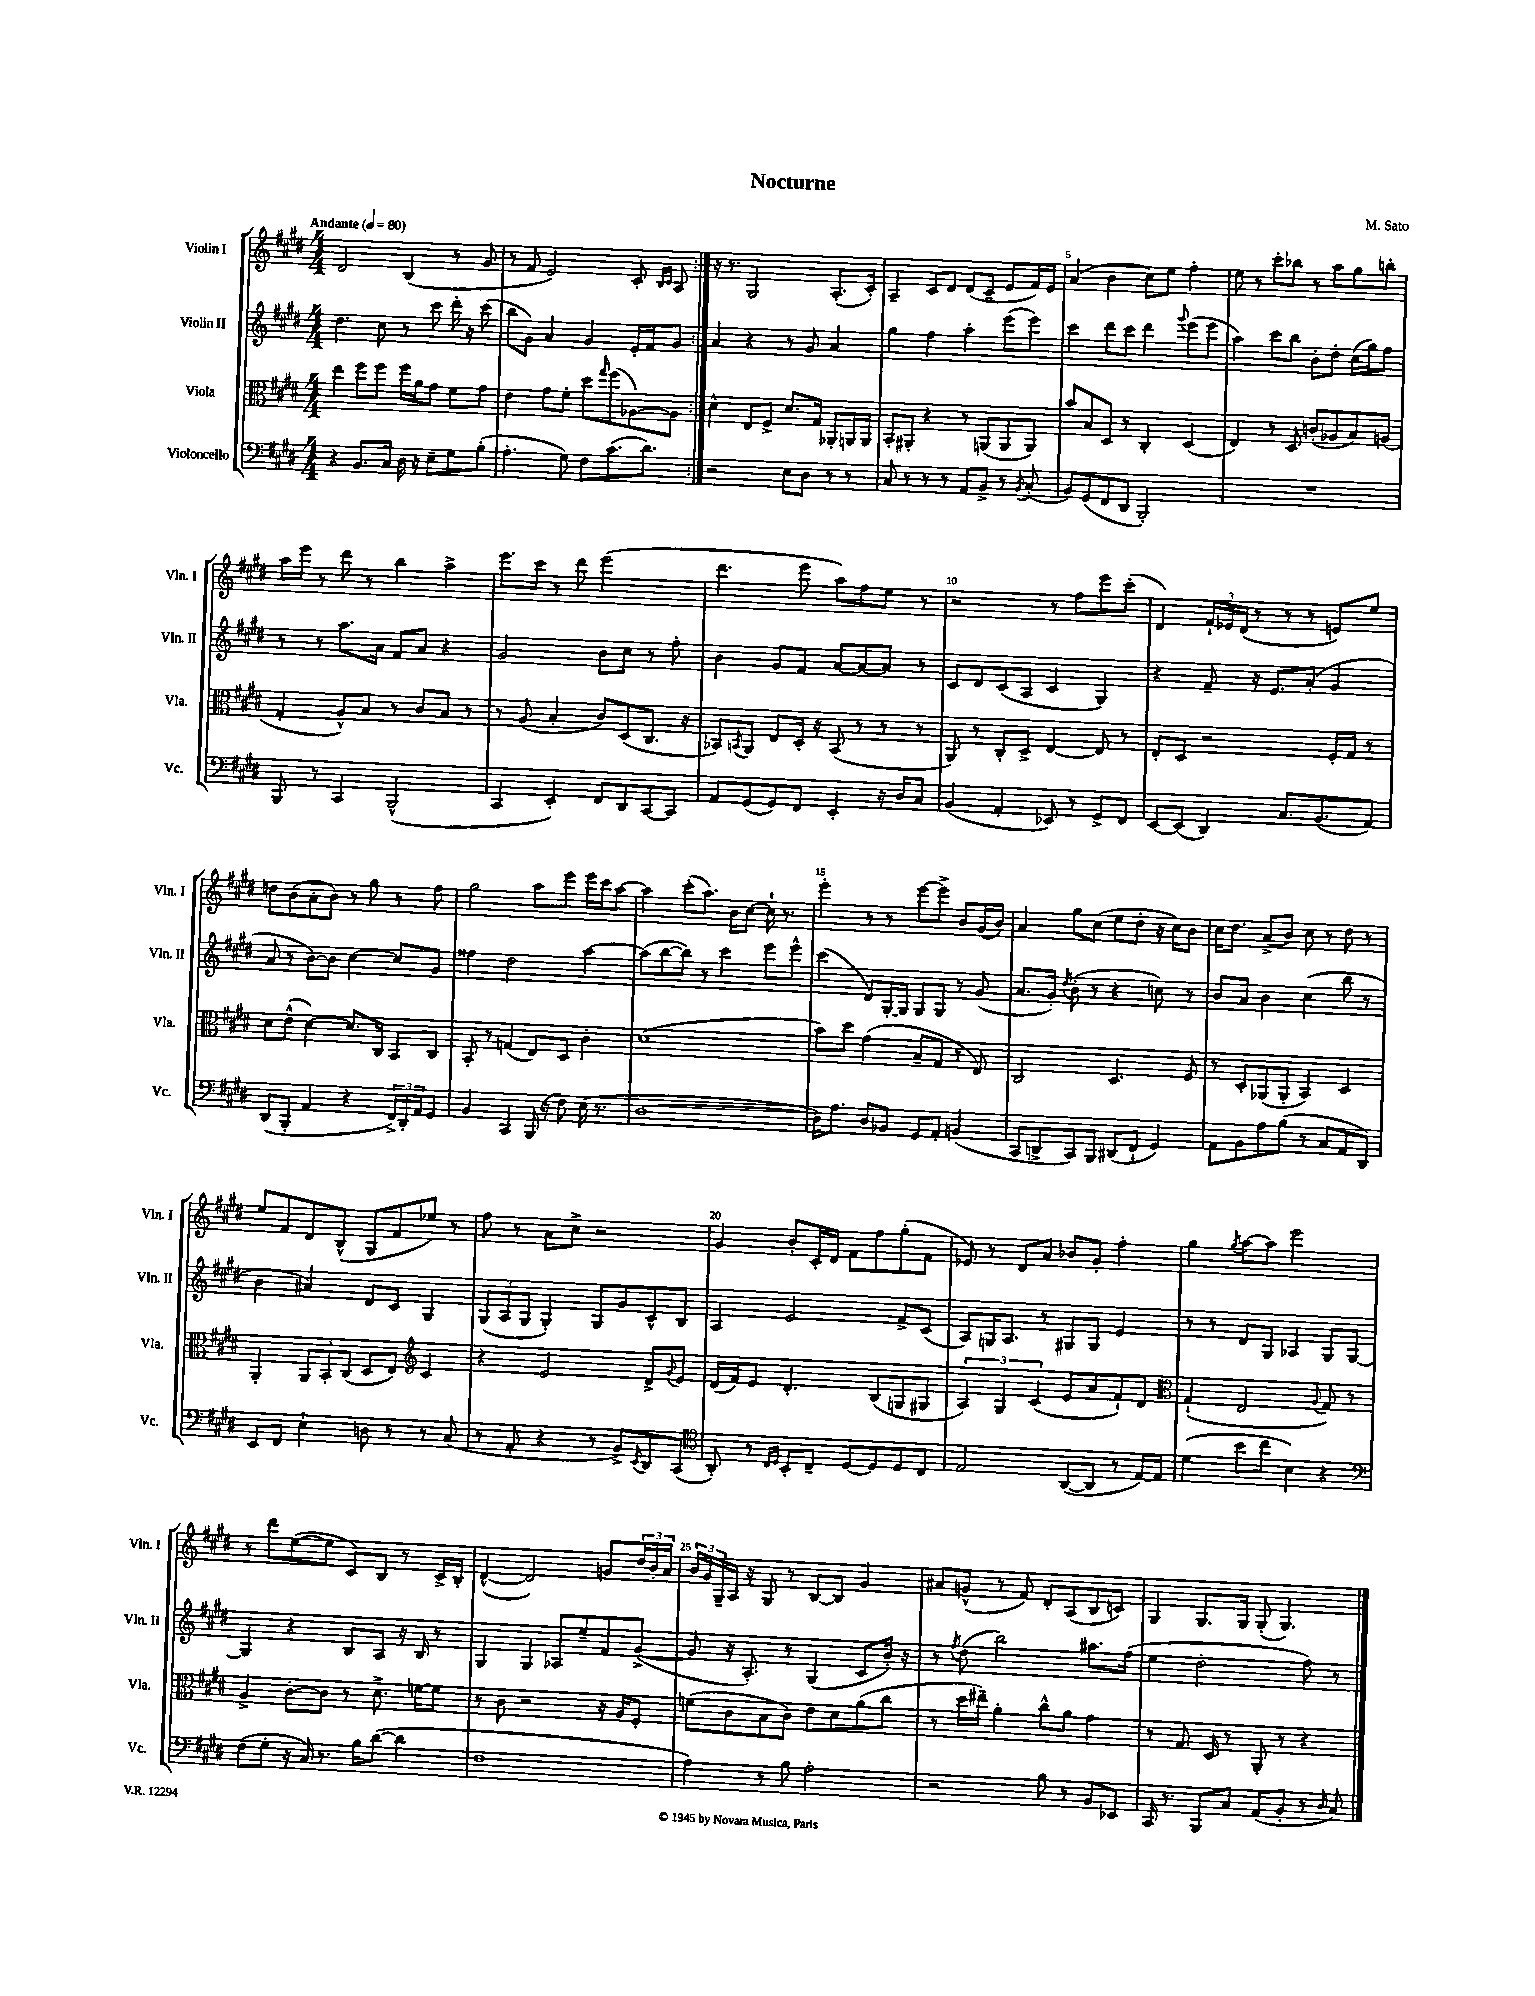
\header { title = "Nocturne" composer = "M. Sato" }
<<
\new StaffGroup <<
\new Staff = "s0" \with { instrumentName = "Violin I" shortInstrumentName = "Vln. I" } {
    \clef treble \key e \major \numericTimeSignature \time 4/4 \tempo "Andante" 4 = 80
    \repeat volta 2 { dis'2 b4( r8 gis'8 |
    r8 fis'8 e'2) cis'8-. \grace { b16 cis'16 } a8 | }
    r16 r8. gis2 a8.-.( cis'16-.) |
    a4-- cis'8 dis'8 dis'8( cis'8-- e'8 fis'16) e'16 |
    a'4( b'4 cis''8) e''8 fis''4-. |
    e''8 r8 cis'''8-. bes''8 r8 a''8 gis''8 b''8-. |
    a''16 e'''16 r8 dis'''8 r8 b''4 a''4-> |
    e'''8. cis'''16 r8 dis'''8 e'''2( |
    dis'''4. e'''8 a''8) fis''8 e''8 r8 |
    r2 r8 fis''8 e'''8 cis'''8-.( |
    dis'4) \tuplet 3/2 { fis'16-! ees'16 dis'16( } r8 r8 r8 e'8) e''8 |
    d''8 b'8( a'8-. b'8) r8 gis''8 r8 fis''8 |
    gis''2 a''8 e'''8 e'''16 cis'''16 a''8~ |
    a''4 cis'''8-.( a''8.) b'16 cis''8~ cis''16-! r8. |
    e'''4-. r8 r8 e'''8~ e'''8-> b'8 gis'16( b'16) |
    a'4 gis''8 cis''8( e''8 dis''8-. r16 cis''16) b'8 |
    cis''16 dis''8. a'8->( b'8) cis''8 r8 dis''8 r8 |
    e''8 fis'8 dis'8 b8-^( gis8 fis'8 ees''8) r8 |
    fis''8 r8 a'8 cis''8-> r2 |
    gis'4 b'8-. cis'16-. dis'16 fis'8 fis''8 gis''8-.( fis'8 |
    ees'8) r8 dis'8 a'8 bes'8 gis'8-. fis''4-. |
    gis''4 \acciaccatura { gis''8 } a''8~ a''8 e'''2 |
    r8 dis'''8 e''8~( e''8 cis'8) b8 r8 cis'16-> b16-. |
    dis'4~-^( dis'2) g'8 \tuplet 3/2 { dis''16 b'16-. a'16 } |
    \tuplet 3/2 { b'16 gis'16 gis16-- } a16 r16 gis8 r8 b8~ b8 gis'4 |
    ais'8 g'8-^( r8 fis'8) dis'8-. a8( b8 c'8) |
    gis4 gis8. gis16 gis8-.( gis4.) \bar "|." |
}
\new Staff = "s1" \with { instrumentName = "Violin II" shortInstrumentName = "Vln. II" } {
    \clef treble \key e \major \numericTimeSignature \time 4/4
    \repeat volta 2 { dis''4. cis''8 r8 cis'''8 dis'''16-. r16 cis'''8( |
    b''8 gis'8) a'4 gis'4 e'16-. fis'16 gis'8 | }
    a'4 r4 r8 gis'8 a'4 |
    gis''4 fis''4 a''4-. e'''8( e'''8) |
    cis'''4 dis'''8 cis'''8 dis'''4 \appoggiatura { gis'''8 } e'''8( e'''8 |
    a''4) cis'''8 b''8 b'8-. dis''8-. cis''16( gis''16) fis''8 |
    r8 r8 a''8. a'16 fis'8 a'8 r4 |
    gis'2 b'8 cis''8 r8 fis''8-. |
    b'4 gis'8 fis'8 a'8~ a'8~ a'8 r8 |
    cis'8 dis'8 cis'8( a8 cis'4 gis4) |
    r4 fis'8-- r16 e'8. a'8-.( gis'4 |
    a'8 r8 b'8~) b'8 cis''4~ cis''8 gis'8 |
    fisis''4 dis''2 a''4~ |
    a''8( b''8~ b''8) r8 cis'''4 e'''8 e'''8-^ |
    cis'''4( dis'8) gis16~-. gis16 gis8 gis8 r8 gis'8( |
    a'8. gis'16-.) \acciaccatura { dis''8 } b'8-.( r8 r4 c''8) r8 |
    b'8 a'8 b'4 cis''4( b''8 r8 |
    b'4 ais'4) dis'8 cis'8 gis4 |
    \tuplet 3/2 { gis8( a8 gis8 } gis4-.) gis8 gis'8 cis'8-^ b8 |
    a4 e'2 fis'8-> cis'8( |
    a8) g16 a8. r8 gis8 gis8 e'4 |
    r8 r8 dis'8 gis8 aes4 gis8 gis8~ |
    gis4 r4 b8 a8 r16 b16 r8 |
    gis4 gis4 aes8 e''8-- fis'8 gis'8~->( |
    gis'8 r16 a8.-.) r8 gis4( cis'8 b'16-.) r16 |
    r8 \acciaccatura { fis''8 } dis''8( b''2) ais''8. fis''16( |
    e''4 dis''2-. fis''8) r8 \bar "|." |
}
\new Staff = "s2" \with { instrumentName = "Viola" shortInstrumentName = "Vla." } {
    \clef alto \key e \major \numericTimeSignature \time 4/4
    \repeat volta 2 { e''4 fis''8 fis''8 fis''16 a'16 gis'8 fis'8 gis'8 |
    e'4 gis'8 fis'8-. dis''8 \grace { gis''16 } fis''8( aes8~) aes8 | }
    dis'4-^ e8 fis8-> dis'8. gis16 aes,8-. a,16 a,16 |
    b,8-. ais,8-. r4 r8 a,8( a,8 a,8) |
    b'8 b8 dis8 r8 cis4-. dis4( |
    e4) r8 dis8 c'8-.( aes8 b8) a8( |
    gis4-. a8-^) b8 r8 cis'8 b8 r8 |
    r8 a8( b4-. cis'8) dis8( cis8. r16 |
    bes,8) \acciaccatura { b,8 } a,8 e8 dis16-. r16 b,8( r8 r8 r8 |
    a,8) r8 cis8-. dis8-> e4~ e8 r8 |
    e8-. dis8 r2 fis16-. gis16 r8 |
    dis'8 e'8-^( dis'4~) dis'8. cis16 b,8 cis8 |
    b,8-. r8 g4( e8) dis8 cis'4-. |
    dis'1( |
    b'8) dis''8 gis'4( b8-- gis8 r8 e8) |
    cis2 dis4. fis8 |
    r8 dis8-. aes,8( aes,8-. b,4) dis4 |
    a,4-. \tuplet 3/2 { a,8 b,8-. cis8( } dis8 e8) \clef treble cis'4 |
    r4 e'2 dis'8-> \appoggiatura { gis'8 } e'8 |
    dis'16( fis'16) e'8 dis'4.-. b8( g8 gis8 |
    \tuplet 3/2 { a4) gis4 cis'4( } e'8 a'8 fis'8-!) dis'8 |
    \clef alto gis4-!( e2 \appoggiatura { a8 } gis8) r8 |
    a4-> cis'8~-. cis'8 r8 dis'8.-> f'16~ f'8 |
    r8 cis'8 r2 r16 a16 fis8-. |
    f'8( cis'8 b8 cis'8) e'8 dis'8 a'8( cis''8 |
    r8 dis''16 eis''16--) a'4-. cis''8-^ a'8 gis'4 |
    r8 gis8. dis16 r8 a,8-. r8 r4 \bar "|." |
}
\new Staff = "s3" \with { instrumentName = "Violoncello" shortInstrumentName = "Vc." } {
    \clef bass \key e \major \numericTimeSignature \time 4/4
    \repeat volta 2 { r4 b,8. cis16 dis16 r16 e8-- gis8 b8-.( |
    a4.-. gis8) fis8 cis'8.( dis'8.) | }
    r2 e8 dis8 r8 r8 |
    cis8 r8 r8 r8 a,8 b,8-> r8 \acciaccatura { b,8 } cis8-.( |
    b,8) gis,8( fis,8 dis,8 b,,2-.) |
    R1 |
    b,,8 r8 cis,4 b,,2-^( |
    cis,4 e,4-.) fis,8 dis,8 cis,8~ cis,8 |
    a,8 gis,8( gis,8) fis,8 e,4-. r16 dis16 cis8 |
    b,4( a,4-. ees,8) r8 gis,8-> fis,8 |
    e,8~ e,8( dis,4) cis8. b,8.( a,8) |
    dis,8( b,,8-. a,4 r4 \tuplet 3/2 { fis,16->) dis,16-. a,16 } gis,8 |
    b,4 cis,4 b,,16( r16 fis8) e16( r8. |
    dis1~ |
    dis16) a8. dis8 bes,8 gis,8 a,8-. b,4( |
    cis,8 d,8-> cis,8) b,,8 dis,8( fis,8-! gis,4) |
    a,8 b,8 a8 b8( r8 cis8 a,8 dis,8) |
    e,8 fis,8 e4-! d8 r8 r8 cis8( |
    r8 a,8-. r4 r8 b,8->) \acciaccatura { e,8 } dis,8 cis,8( |
    \clef tenor a,8-.) r8 \grace { cis16 dis16 } b,8-. cis8-- dis8~ dis8 dis8 cis8 |
    e2 a,8~( a,8 r8 e16~) e16 |
    dis'4( b'8 cis''8 b4) r4 |
    \clef bass fis8( gis8-. r16 cis16) r8. b16 dis'8~( dis'4 |
    fis1 |
    a4) r8 b8 a2-. |
    r2 b8 r8 b,8 ees,8 |
    cis,16 r8. b,,8 cis8 a,8( b,8-. r8 \grace { dis16 } cis8) \bar "|." |
}
>>
>>
\layout { \context { \Score \override BarNumber.break-visibility = ##(#f #t #t) barNumberVisibility = #(every-nth-bar-number-visible 5) } }
